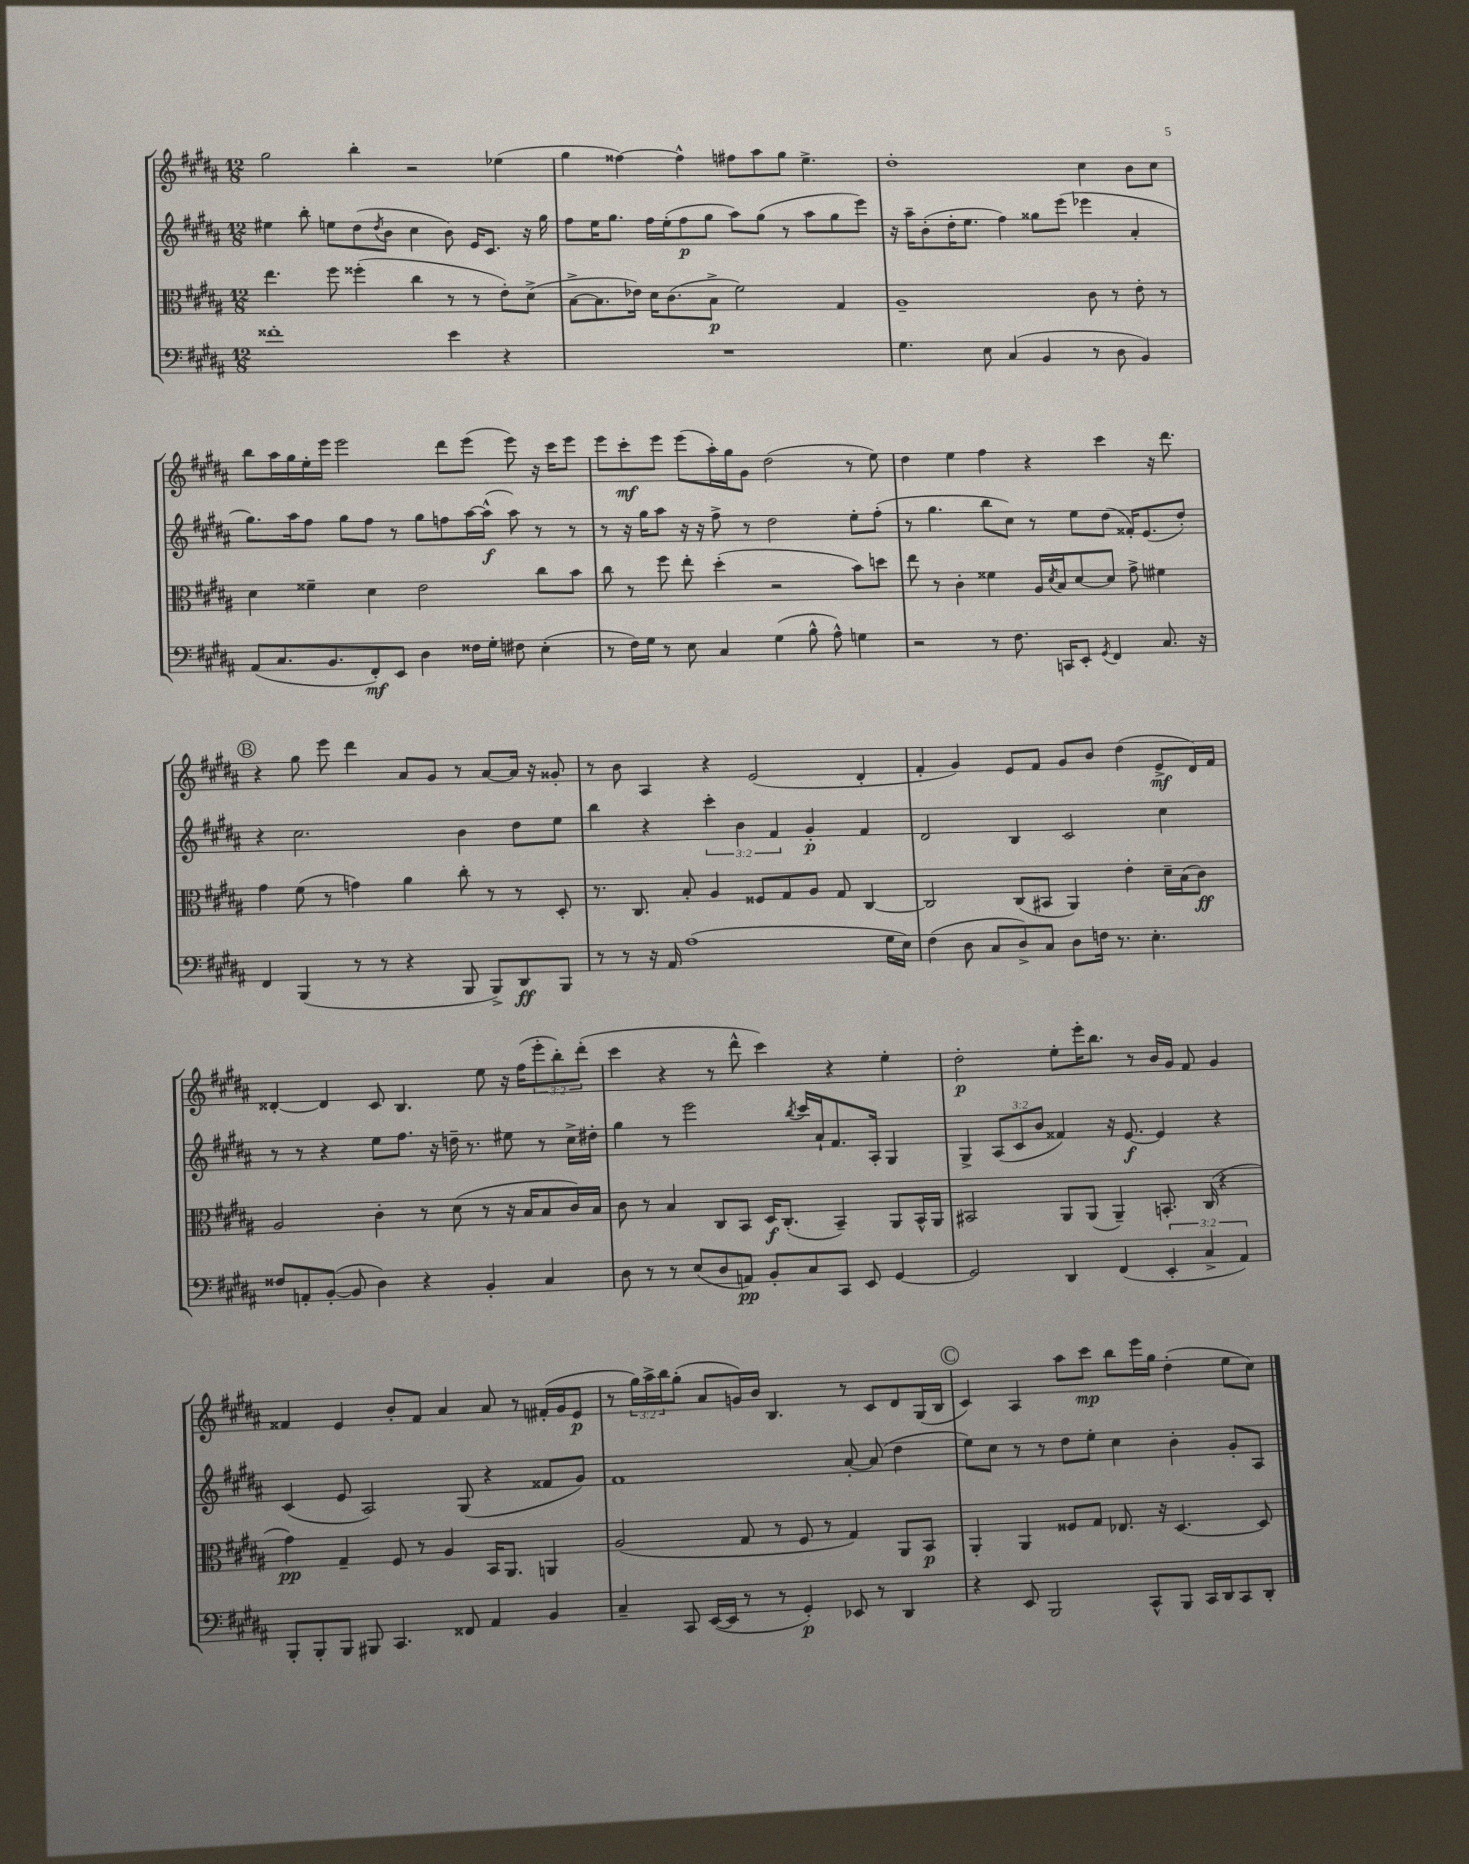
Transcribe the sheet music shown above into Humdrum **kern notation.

**kern	**kern	**kern	**kern
*staff4	*staff3	*staff2	*staff1
*clefF4	*clefC3	*clefG2	*clefG2
*k[f#c#g#d#a#]	*k[f#c#g#d#a#]	*k[f#c#g#d#a#]	*k[f#c#g#d#a#]
*M12/8	*M12/8	*M12/8	*M12/8
1f##'	4.ee	4ee#	2gg#
.	.	8bb'	.
.	8ff#	8ee	.
.	(4ff##'	(8dd#	4bb'
.	.	8qdd#	.
.	.	8b	.
.	4cc#	4cc#	2r
4e	8r	8b)	.
.	8r	16e	.
.	.	8.c#	.
4r	8e')	.	(4ee-
.	(8d#^	16r	.
.	.	16gg#	.
=	=	=	=
1.r	[8B^	8ff#	4gg#
.	8.B]	16ee	.
.	.	8.gg#	.
.	.	.	[4ff##)
.	16e-)	.	.
.	16d#	16ff#	.
.	(8.c#	(16ee'	.
.	.	8ff#	4ff##^^]
.	8B^	8gg#	.
.	2f#)	8aa#)	8ff#
.	.	(8gg#	8aa#
.	.	8r	8gg#
.	.	8aa#	4.ee^
.	4G#	8gg#	.
.	.	8eee)	.
=	=	=	=
4.G#	1A#~	16r	1dd#'
.	.	16aa#~	.
.	.	(8b'	.
.	.	16dd#'	.
.	.	8.ee	.
8E	.	.	.
(4C#	.	4ff#)	.
4BB	.	8gg##	.
.	.	(8eee	.
8r	8c#	4eee-	4cc#
8D#	8r	.	.
4BB)	8e'	4a#'	8b
.	8r	.	8cc#
=	=	=	=
(8AA#	4d#	8.gg#)	8bb
8.C#	.	.	16aa#
.	.	16aa#	16gg#
.	4f##~	8ff#	16ee'
8.BB	.	.	16eee
.	.	8gg#	2eee
8FF#')	4d#	8ff#	.
8EE	.	8r	.
4D#	2e	8gg#	.
.	.	8ff	8ddd#
16F##	.	[16aa#	(8eee
16G#'	.	(16aa#^^]	.
8F#	.	8aa#)	8eee)
(4E'	8cc#	8r	16r
.	.	.	16ccc#
.	8b	8r	8eee
=	=	=	=
8r	8cc#	8r	8eee
16F#)	8r	16r	8ccc#'
16G#	.	16gg#	.
8r	8ff#	8aa#	8eee
8E	8ee'	16r	(8eee
.	.	16r	.
4C#	(4dd#'	8ff#^	16aa#')
.	.	.	16gg#
.	.	8r	8g#
(4G#	2r	2dd#	(2dd#
8B^^	.	.	.
8A#^^)	.	.	.
4G	8b)	8ee'	8r
.	8dd	(8ff#'	8ee)
=	=	=	=
2r	8ee	8r	4dd#
.	8r	4.gg#	.
.	4c#'	.	4ee
8r	4f##	8bb	4ff#
8.F#	.	8cc#)	.
.	16A#	8r	4r
.	8qd#	.	.
16CC	16B	.	.
8EE'	[8d#	8ee	.
8qGG#	.	.	.
4FF#	8d#]	(8dd#	4ccc#
.	8g#^	16f##')	.
.	.	(8.e	.
8.C#	4f#	.	16r
.	.	.	8.ddd#
.	.	8dd#')	.
16r	.	.	.
=	=	=	=
4FF#	4g#	4r	4r
(4BBB	(8f#	2.cc#	8gg#
.	8r	.	8eee
8r	4g)	.	4ddd#
8r	.	.	.
4r	4a#	.	8a#
.	.	.	8g#
8BBB	8cc#'	4b	8r
8BBB^)	8r	.	[8a#
8DD#	8r	8dd#	16a#]
.	.	.	16r
8BBB	8D#'	8ee	8g##'
=	=	=	=
8r	8.r	4bb	8r
8r	.	.	8b
.	8.C#	.	.
16r	.	4r	4A#
16AA#	.	.	.
(1A#	8B'	.	.
.	4A#	6ccc#'	4r
.	.	6b	.
.	8F##	.	(2e
.	.	6f#	.
.	8G#	.	.
.	8A#	4g#'	.
.	8G#	.	.
.	[4C#	4f#	4d#'
16G#	.	.	.
16E)	.	.	.
=	=	=	=
(4F#	2C#]	2d#	4f#'
8D#	.	.	4g#)
8C#	.	.	.
8D#^)	(8C#	4B	8e
8C#	8BB#	.	8f#
8D#	4AA#)	2c#	8g#
16F	.	.	8b
8.r	.	.	.
.	4e'	.	(4dd#
4.E'	.	.	.
.	16d#~	4cc#	8e^
.	(16B	.	.
.	8c#)	.	16d#)
.	.	.	16f#
=	=	=	=
8F##	2A#	8r	[4d##'
8AA'	.	8r	.
([8BB'	.	4r	4d##]
8BB]	.	.	.
4D#)	4c#'	8ee	8c#
.	.	8.ff#	4.B
4r	8r	.	.
.	.	16r	.
.	(8d#	16dd~	.
.	.	8.r	.
4BB'	8r	.	8ee
.	16r	8ee#	16r
.	16B	.	(16ff#
4C#	8B	8r	12eee'
.	.	.	12bb')
.	16c#)	16cc#^	.
.	.	.	(12ddd#'
.	16B	16dd#'	.
=	=	=	=
8D#	8c#	4gg#	4ccc#
8r	8r	.	.
8r	4B	8r	4r
(8E	.	2eee	.
8D#	8C#	.	8r
8AA)	8BB	.	8ddd#^^
8BB'	16D#	.	4ccc#)
.	(8.C#'	.	.
.	.	8qbb	.
8C#	.	16ccc#	.
.	.	16a#`	.
8CC#	4BB~)	8.f#	4r
8EE	.	.	.
.	.	16A#'	.
[4GG#	8AA#	4G#	4ee'
.	16BB^^	.	.
.	16AA#	.	.
=	=	=	=
2GG#]	2BB#	4G#^	2dd#'
.	.	(12A#	.
.	.	12c#	.
.	.	12b	.
4DD#	8AA#	4f##)	8ee'
.	(8AA#	.	16eee'
.	.	.	8.bb
(4FF#	4AA#~)	16r	.
.	.	[8.e	.
.	.	.	8r
6EE'	8.BB'	4e]	16b
.	.	.	16g#
.	.	.	8f#
6C#^	.	.	.
.	(16C#	.	.
.	4r	4r	4g#
6AA#)	.	.	.
=	=	=	=
8BBB'	4g#)	(4c#	4f##
8BBB'	.	.	.
8BBB	4G#~	8e	4e
8BBB#	.	2A#)	.
4.CC#	8F#	.	8b'
.	8r	.	8f##
.	4A#	.	4a#
8FF##	.	(8G#	.
4AA#	16BB	4r	8a#
.	8.AA#	.	.
.	.	.	8r
4BB	4AA	8f##	(16f#'
.	.	.	16g#
.	.	8g#)	8e
=	=	=	=
4C#~	(2A#	1f#	8r
.	.	.	24gg#)
.	.	.	24aa#^
.	.	.	24bb
8CC#	.	.	(8gg#'
([16EE	.	.	8a#
16EE]	.	.	.
8r	8G#	.	16g)
.	.	.	16b
8r	8r	.	4.B
4GG#')	8F#	.	.
.	8r	.	.
8EE-	4G#)	[8a#'	8r
8r	.	(8a#]	8c#
4DD#	8AA#	4dd#	8d#
.	8BB	.	(16G#
.	.	.	16B
=	=	=	=
4r	4AA#'	8ee)	4c#)
.	.	8cc#	.
8EE	4AA#	8r	4A#
2BBB	.	8r	.
.	8F##	8dd#	8aa#
.	8G#	8ee'	8ccc#
.	8.E-	4cc#	8bb
8CC#^^	.	.	16eee
.	16r	.	16gg#
8BBB	[4.D#	4b'	(4dd#'
16CC#	.	.	.
16DD#	.	.	.
8CC#	.	8g#'	8ee
8DD#'	8D#]	8A#	8cc#)
==	==	==	==
*-	*-	*-	*-
